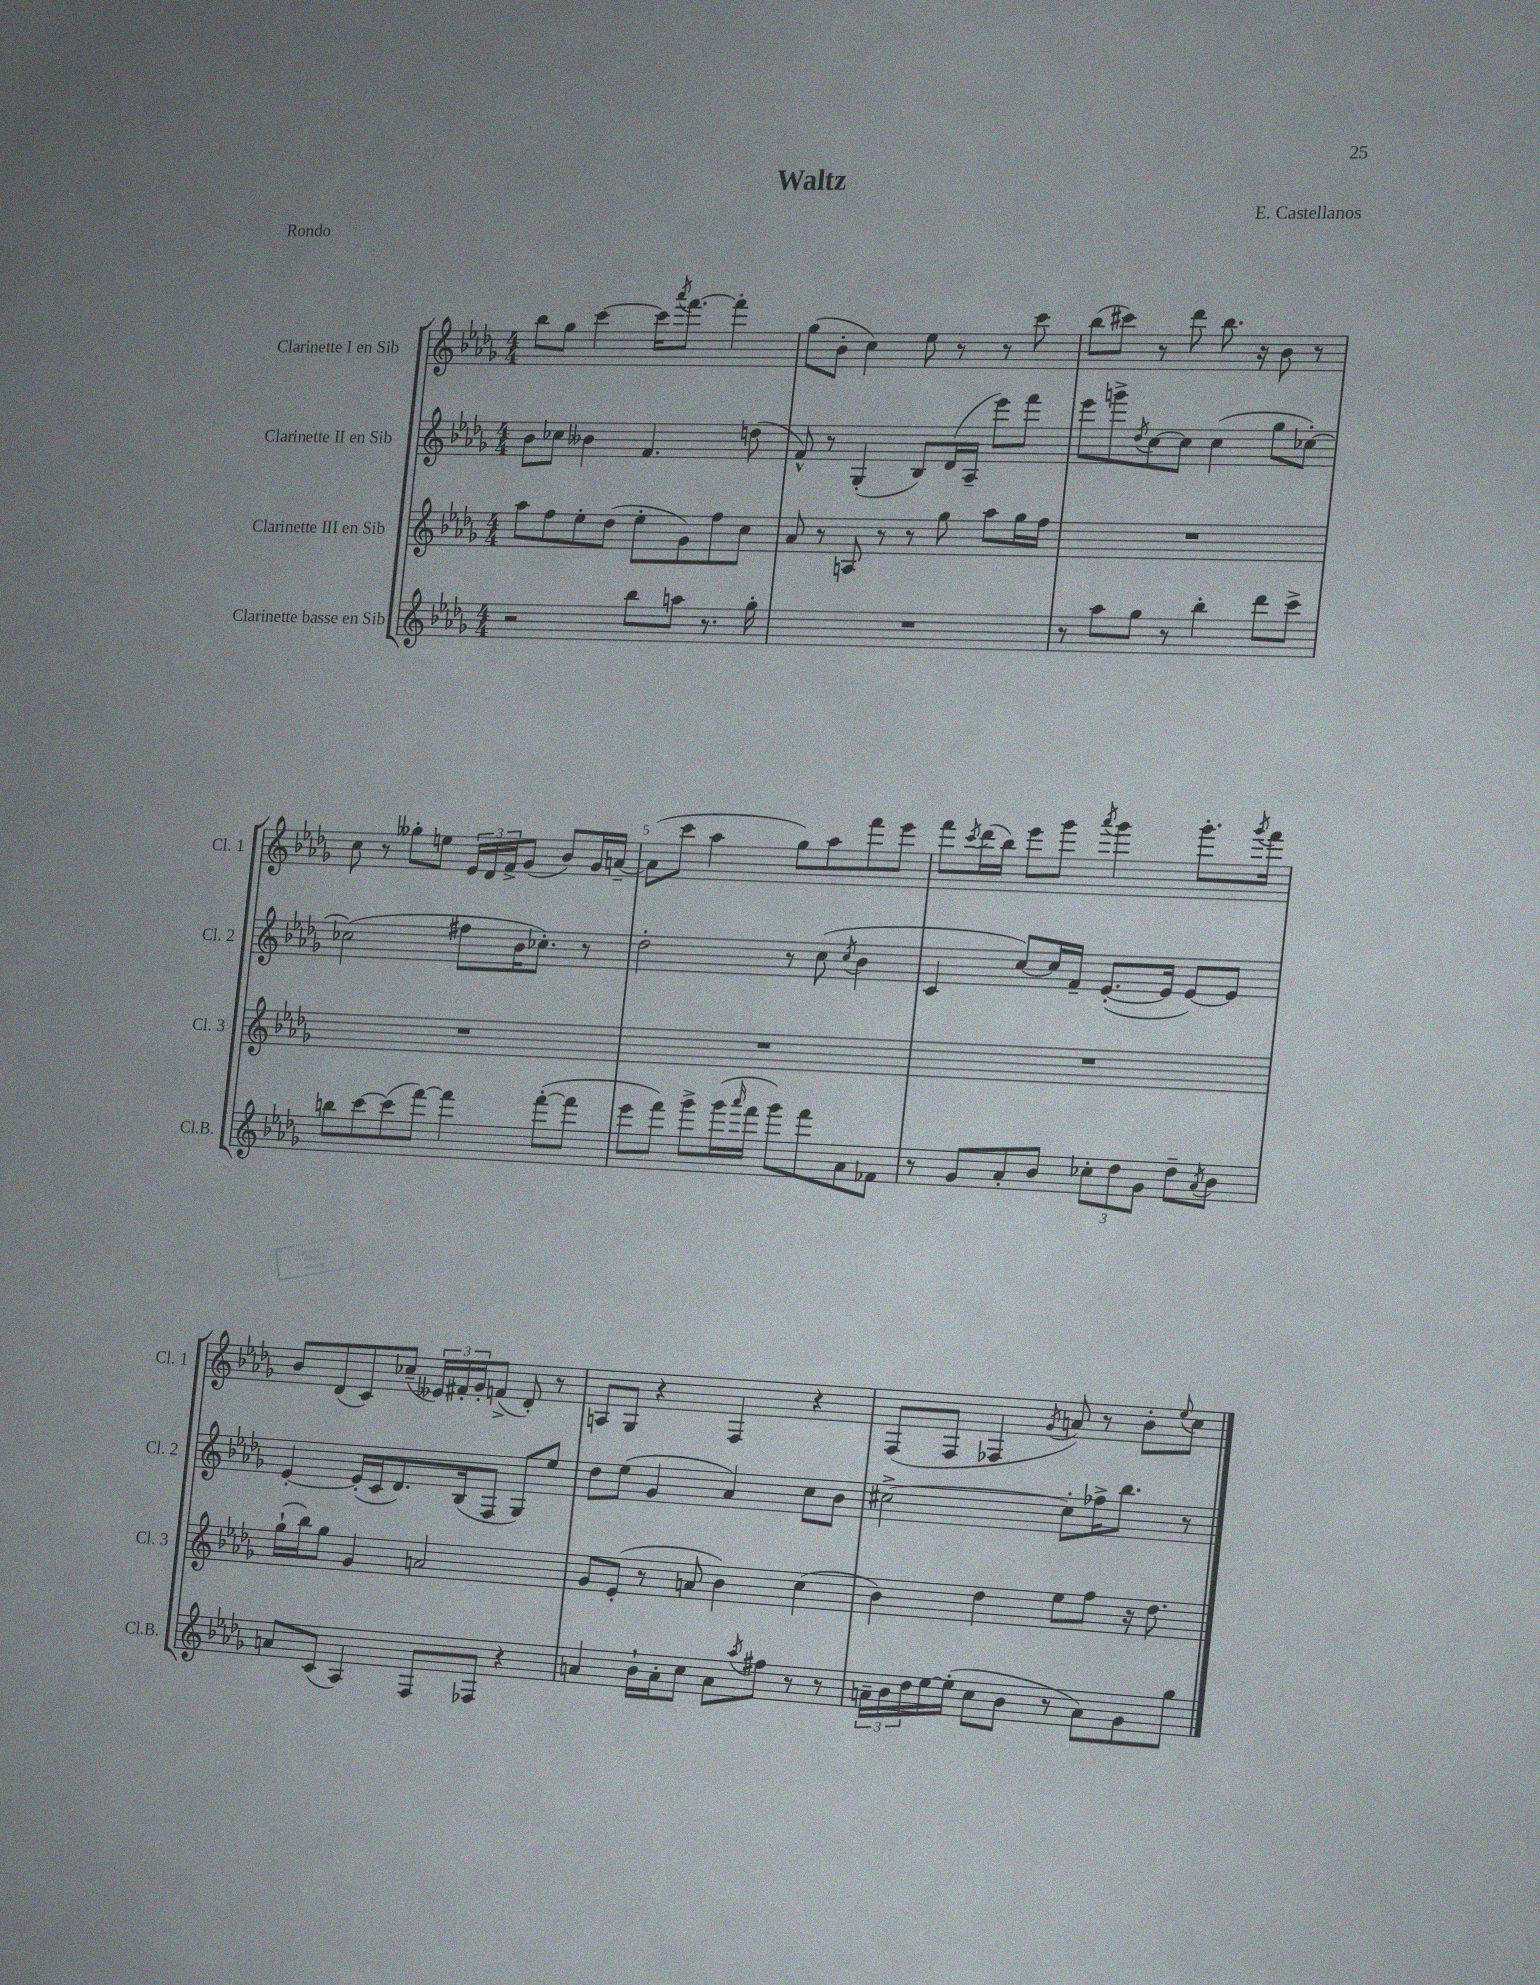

**kern	**kern	**kern	**kern
*part4	*part3	*part2	*part1
*staff4	*staff3	*staff2	*staff1
*I"Clarinette basse en Sib	*I"Clarinette III en Sib	*I"Clarinette II en Sib	*I"Clarinette I en Sib
*I'Cl.B.	*I'Cl. 3	*I'Cl. 2	*I'Cl. 1
*clefG2	*clefG2	*clefG2	*clefG2
*k[b-e-a-d-g-]	*k[b-e-a-d-g-]	*k[b-e-a-d-g-]	*k[b-e-a-d-g-]
*M4/4	*M4/4	*M4/4	*M4/4
=1	=1	=1	=1
2r	8aa-\L	8b-\L	8bb-\L
.	8ff\	8cc-X\J	8gg-\J
.	8ee-'\	4b--X\	[4ccc\
.	(8dd-\J	.	.
8bb-\L	8ee-'\L	4.f/	16ccc\KL]
.	.	.	8qaaa-/
.	.	.	[8.fff\J
8aan\J	8g-\)	.	.
8.r	8ff\	.	4fff'\]
.	8cc\J	(8ddn\	.
16gg-'\	.	.	.
=2	=2	=2	=2
1r	8a-/	8f^^/)	(8gg-\L
.	8r	8r	8b-'\J
.	8An/	(4G-'/	4cc\)
.	8r	.	.
.	8r	8B-/L)	8ee-\
.	8gg-\	(16d-/L	8r
.	.	16A-~/JJ	.
.	8aa-\L	8eee-\L)	8r
.	16gg-\L	8fff\J	8ccc\
.	16ff\JJ	.	.
=3	=3	=3	=3
8r	1r	8eee-\L	(8bb-\L
8aa-\L	.	8gggn^\	8ccc#X\J)
.	.	8qdd-/	.
8gg-\J	.	[8cc\	8r
8r	.	8cc\J]	8ddd-\
4bb-'\	.	(4cc\	8.bb-\
.	.	.	16r
8ddd-\L	.	8gg-\L	8b-\
8ccc^\J	.	[8cc-X'\J)	8r
!!LO:LB:g=z
=4	=4	=4	=4
8bbn\L	1r	(2cc-X\]	8cc\
[8ccc\	.	.	8r
(8ccc\]	.	.	8gg--X'\L
[8fff\J)	.	.	8een\J
4fff\]	.	8ff#X\L	24e-/LL
.	.	.	24d-/
.	.	.	24f^/J
.	.	16b-\K	(8g-/J
.	.	8.cc-X'\J)	.
([8fff'\L	.	.	8b-/L)
8fff\J]	.	8r	16g-/L
.	.	.	[16an~/JJ
=5	=5	=5	=5
8eee-\L	1r	2dd-'\	(8a\L]
8fff\J)	.	.	8ccc\J
8ggg-^\L	.	.	4aa-\
(16ggg-\L	.	.	.
16qqaaa-/	.	.	.
16fff\JJ	.	.	.
8ggg-\L)	.	8r	8gg-\L)
8fff\	.	(8cc\	8aa-\
.	.	8qcc/	.
8a-\	.	4b-\	8fff\
8f-X\J	.	.	8eee-\J
=6	=6	=6	=6
8r	1r	4c/	8fff\L
.	.	.	8qccc/
8g-/L	.	.	(16ddd-\L
.	.	.	16bb-\JJ)
8a-'/	.	[8cc/L)	8eee-\L
8b-/J	.	16cc/L]	8ggg-\J
.	.	16f~/JJ	.
.	.	.	8qaaa-/
12cc-X'\L	.	([8.e-'/L	4ggg-\
12dd-\	.	.	.
12g-\J	.	.	.
.	.	16e-/Jk]	.
8dd-~\L	.	[8e-/L)	8.ggg-'\L
8qa-/	.	.	.
8b-\J	.	8e-/J]	.
.	.	.	8qggg-/
.	.	.	16fff\Jk
!!LO:LB:g=z
=7	=7	=7	=7
8an/L	(16gg-`\LL	[4e-'/	8b-/L
.	16bb-\J)	.	.
(8c/J	8gg-\J	.	(8d-/
4A-/)	4g-/	(16e-'/LL]	8c/)
.	.	16c/J	.
.	.	8.d-/)	(8cc-X~/J
8F/L	2an/	.	24e--X/LL)
.	.	.	24f#X'/
.	.	(16B-/k	.
.	.	.	24g-'/J
8F-X/J	.	8F/J	(8fn^/J
4r	.	8G-/L)	8d-'/)
.	.	8ee-/J	8r
=8	=8	=8	=8
4an/	8g-/L	8dd-\L	8An/L
.	(8e-'/J	(8ee-\J	8G-/J
16b-`\LL	8r	4g-/	4r
16a'\J	.	.	.
8cc\J	8an/	.	.
8a\L	4b-\)	4a-/)	4F/
8qaa-/	.	.	.
8ff#X\J	.	.	.
8r	(4cc\	8cc\L	4r
8r	.	8b-\J	.
=9	=9	=9	=9
24an~\LL	4b-\)	[2cc#X^\	(8F/L
24b-\	.	.	.
24dd-\	.	.	.
[16ee-\	.	.	8F/J
(16ee-'\JJ]	.	.	.
8cc\L	4dd-\	.	4F-X/
8b-\J	.	.	.
.	.	.	8qg-/
8r	8ee-\L	8cc#'\L]	8an/)
8a\L)	8ff\J	16ff-X^\K	8r
.	.	8.bb-\J	.
8g-\	16r	.	8b-'\L
.	8.dd-\	.	.
.	.	.	8qqee-/
8gg-\J	.	8r	8cc\J
==	==	==	==
*-	*-	*-	*-
